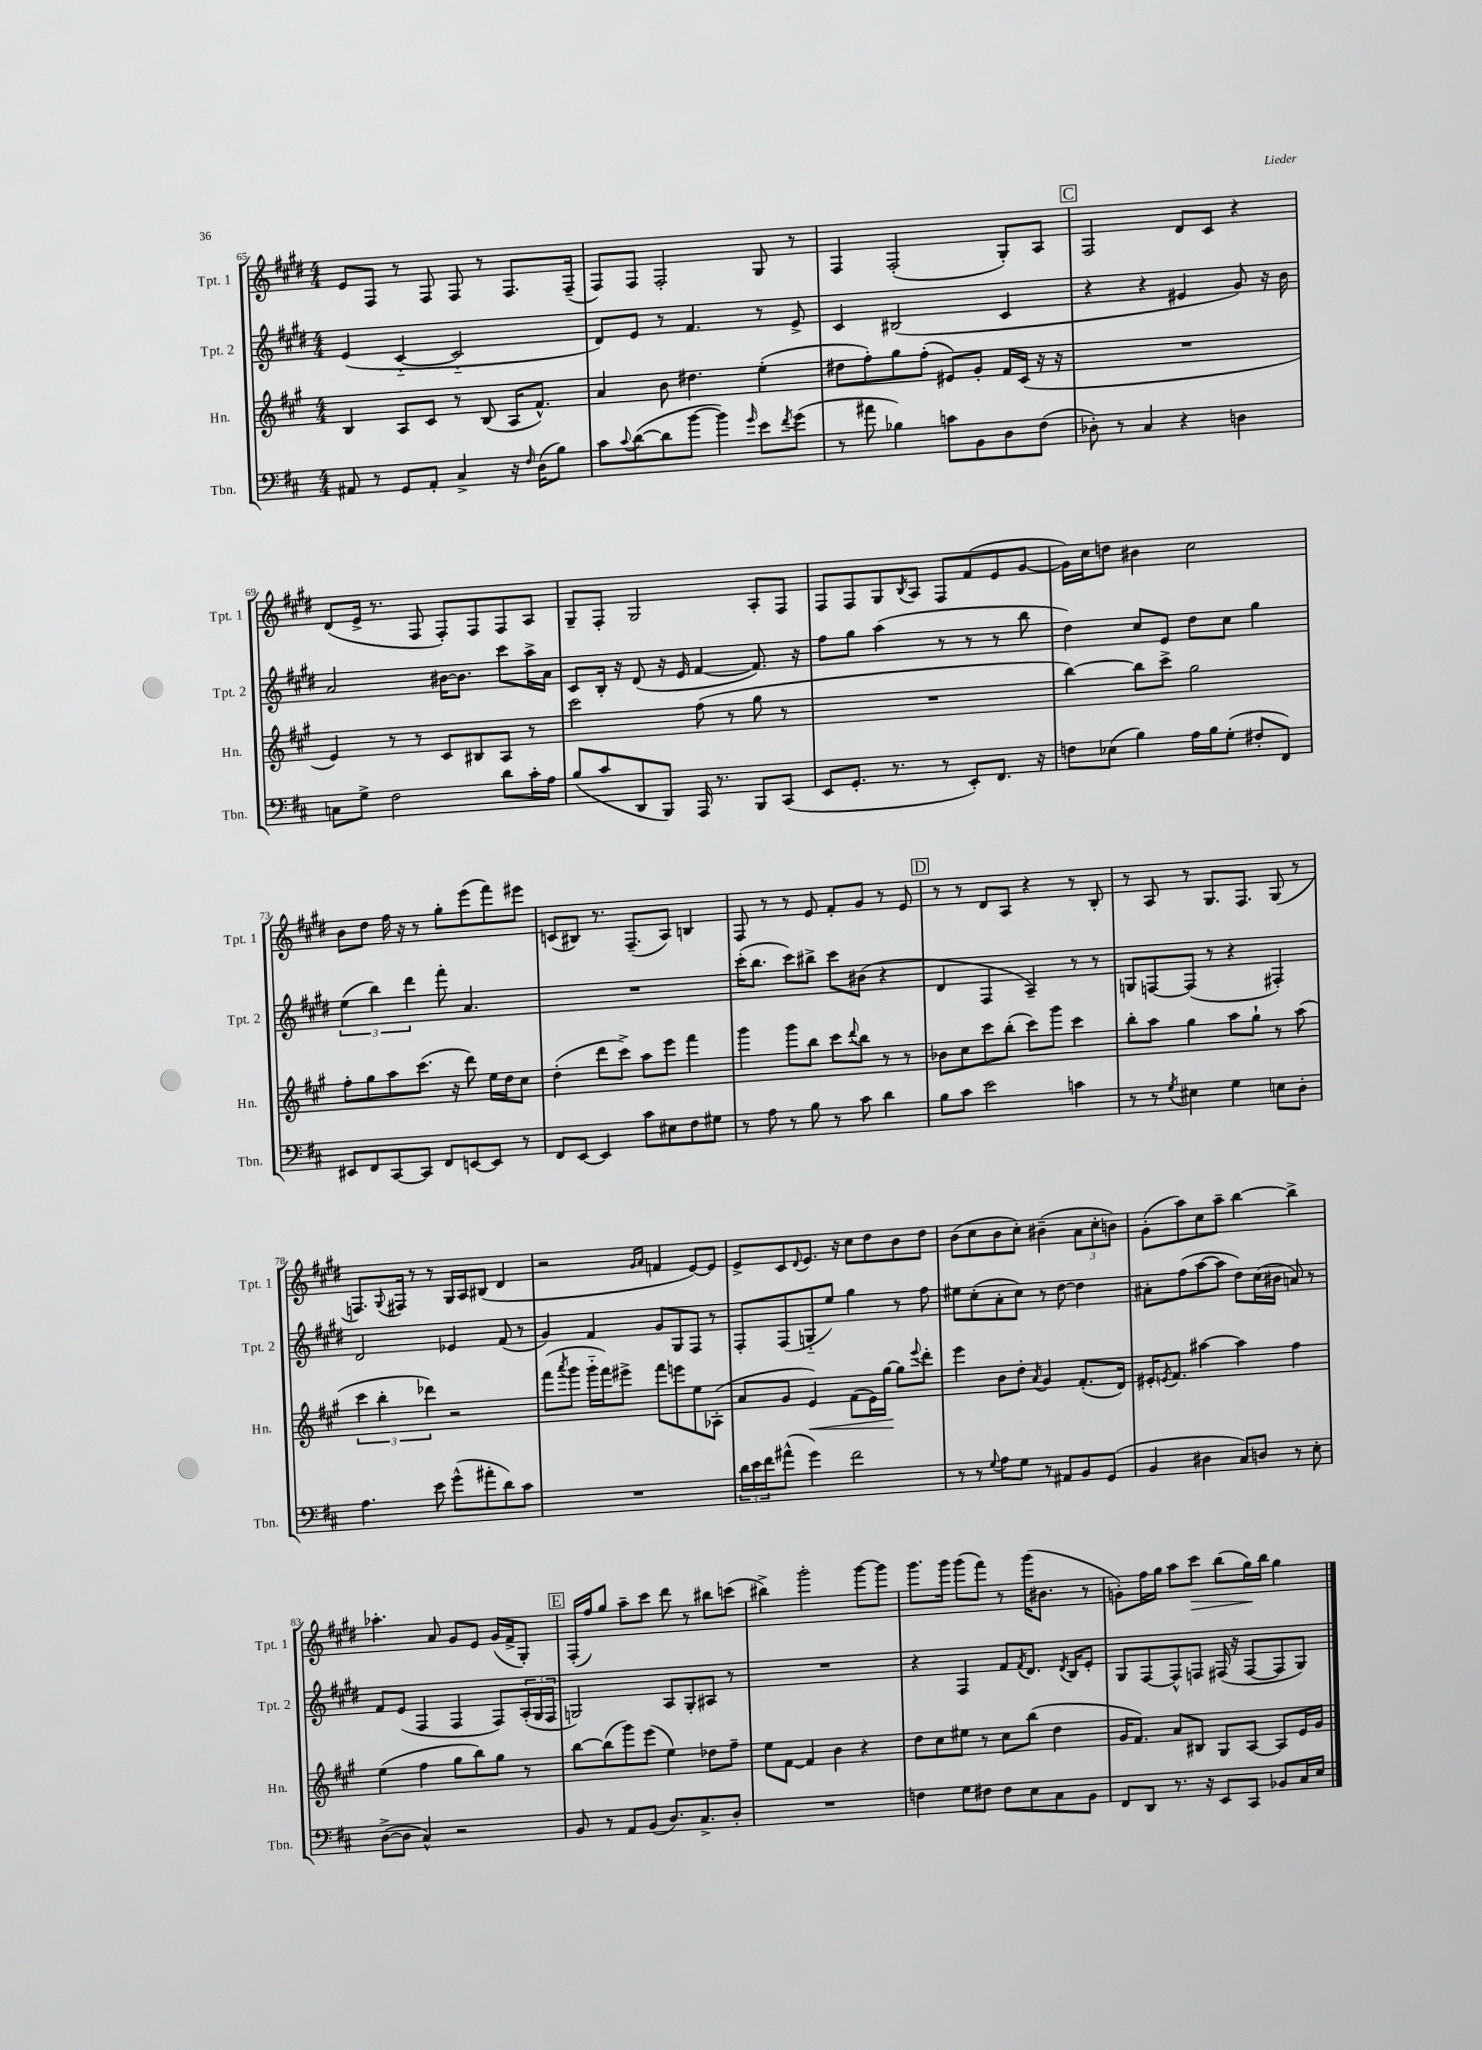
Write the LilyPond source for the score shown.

<<
\new StaffGroup <<
\new Staff = "s0" \with { instrumentName = "Tpt. 1" shortInstrumentName = "Tpt. 1" } {
    \clef treble \key e \major \numericTimeSignature \time 4/4
    e'8 fis8 r8 fis8 fis8 r8 fis8. fis16--( |
    fis8) fis8 fis2-. gis8 r8 |
    fis4 fis2-.( gis8-.) a8 |
    \mark \markup { \box "C" } fis2 dis'8 cis'8 r4 |
    dis'8( e'16-> r8. fis8 fis8-.) fis8 fis8 a8 |
    gis8-- fis8-. gis2 a8-. fis8 |
    fis8 fis8 gis8 \acciaccatura { b8 } a8 fis8 fis'8( e'8 gis'8~ |
    gis'16) cis''16 d''8 bis'4 cis''2 |
    b'8 dis''8 fis''16 r16 r8 gis''8-. e'''8( fis'''8) eis'''8 |
    c'8( bis8) r8. fis8.--( a8) b4 |
    fis8 r8 r8 e'8 fis'8-. gis'8 r8 e'8 |
    \mark \markup { \box "D" } r8 r8 dis'8 a8 r4 r8 b8-. |
    r8 a8 r8 gis8. fis8. gis8( r8 |
    f8.) \appoggiatura { gis8 } fis16 r8 r8 gis16 a16 bis8( dis'4 |
    r2 \grace { gis'16 a'16 } f'4 e'8~) e'8 |
    e'8-> cis'8 \appoggiatura { dis'8 } e'8. r16 cis''8 dis''8 b'8 dis''8 |
    b'8( cis''8 b'8 cis''8-.) bis'4--( \tuplet 3/2 { a'8 cis''8-. b'8) } |
    gis'8-.( a''8) cis''8 a''8-- b''4~ b''4-> |
    aes''4.-. a'8 gis'8 e'8 gis'16( fis'16-> gis8-.) |
    \mark \markup { \box "E" } fis16-.( fis''16) gis''8 a''8-- cis'''8 dis'''8 r8 bis''8 c'''8( |
    bis''4->) gis'''2-. gis'''8~ gis'''8 |
    gis'''8. gis'''16 gis'''8( fis'''8) r8 gis'''16( bis'8. r8 |
    g'8-.) fis''16 gis''16 a''8 cis'''8\> b''8( gis''16\!) b''16 gis''4 \bar "|." |
}
\new Staff = "s1" \with { instrumentName = "Tpt. 2" shortInstrumentName = "Tpt. 2" } {
    \clef treble \key e \major \numericTimeSignature \time 4/4
    e'4( cis'4~-_ cis'2-_ |
    dis'8) e'8 r8 fis'4. r8 e'8-> |
    cis'4 bis2( cis'4 |
    \mark \markup { \box "C" } r4 r4 eis'4 gis'8) r16 b'16 |
    a'2 bis'16~ bis'8. cis'''8 a''16-> a'16 |
    cis'8 b16-. r16 dis'8( r16 e'16 fis'4~ fis'8.) r16 |
    fis''8 gis''8 a''4( r8 r8 r8 b''8 |
    dis''4) cis''8 e'8 dis''8 cis''8 gis''4 |
    \tuplet 3/2 { e''4( b''4) dis'''4 } fis'''8-. a'4. |
    R1 |
    cis'''16-.( b''8. cis'''8) bis''8-> cis'''8 bis'8( r4 |
    \mark \markup { \box "D" } dis'4 fis4 a4--) r8 r8 |
    g8 f8~ f8( r8 r4 fis4-.) |
    dis'2 ees'4 fis'8( r8 |
    gis'4) fis'4 gis'8 gis8 fis8 r8 |
    fis8-. fis8( g8-_ e''8) gis''4 r8 fis''8 |
    eis''8 cis''8-.( a'8-. cis''8) r8 dis''8~ dis''4 |
    ais'8-. fis''8( a''8~ a''8 dis''8) cis''16( bis'16 a'8) r8 |
    fis'8 e'8( fis4 fis4 fis8) \tuplet 3/2 { a16-.( gis16 fis16 } |
    \mark \markup { \box "E" } g2) a8 g8-. ais8 r8 |
    R1 |
    r4 fis4 fis'8 \acciaccatura { fis'8 } dis'8. \acciaccatura { dis'8 } b16 e'8-. |
    gis8 fis8~ fis8-^ f8 fis16( r16 fis8~ fis8 gis8) \bar "|." |
}
\new Staff = "s2" \with { instrumentName = "Hn." shortInstrumentName = "Hn." } {
    \clef treble \key a \major \numericTimeSignature \time 4/4
    b4 a8 cis'8 r8 b8( a16 fis'8.-^) |
    a'4 b'8 dis''4. e''4-.( |
    dis''8 fis''8-.) gis''8 fis''8-.( eis'8) gis'8-. fis'16 cis'16( r16 r16 |
    \mark \markup { \box "C" } R1 |
    e'4) r8 r8 cis'8 bis8 a8 r8 |
    cis'''2 fis''8( r8 gis''8 r8 |
    R1 |
    b''4~) b''8 cis'''8-> gis''2 |
    fis''8-. gis''8 a''8 cis'''8.( r16 d'''8) e''16 d''16 cis''8 |
    d''4-.( d'''8 cis'''8->) a''8 e'''8 fis'''4 |
    gis'''4 gis'''8 b''8 cis'''8 \appoggiatura { d'''8 } b''8 r8 r8 |
    \mark \markup { \box "D" } bes'8 cis''8 cis'''8 b''8-.( cis'''8) gis'''8 cis'''4 |
    b''8-. a''8 gis''4 a''8 gis''8-! r8 a''8( |
    \tuplet 3/2 { cis'''4 b''4-. des'''4) } r2 |
    fis'''8( \acciaccatura { a'''8 } gis'''8 gis'''16-_ fis'''16) eis'''8-> fis'''8 e'''8 e''8 aes8-.( |
    a'8 gis'8 e'4\<) fis'8( e'16) gis''16~\! gis''8 \appoggiatura { e'''8 } d'''8-. |
    e'''4 b'8 d''8-. \acciaccatura { a'8 } gis'4 fis'8.-.( d'16) |
    eis'16-. \acciaccatura { e'8 } fis'8. ais''4~ ais''4 fis''4 |
    e''4( fis''4 gis''8 b''8) gis''8 r8 |
    \mark \markup { \box "E" } b''8~ b''8( gis'''8) e'''8( e''4) des''8 fis''8-- |
    e''8 fis'8~ fis'4 b'4 r4 |
    d''8 cis''8 eis''8 r8 cis''8 b''8( d''4 |
    gis'16 fis'8.) a'8 bis8 gis8 a8~ a8 e'16 gis'16 \bar "|." |
}
\new Staff = "s3" \with { instrumentName = "Tbn." shortInstrumentName = "Tbn." } {
    \clef bass \key d \major \numericTimeSignature \time 4/4
    ais,8 r8 g,8 ais,8-. cis4-> r16 \grace { fis16 } d16( b8) |
    cis'8 \appoggiatura { cis'8 } d'8~( d'8 b'8~ b'4) \grace { g'16 } e'8 \acciaccatura { fis'8 } g'8( |
    r8 ais'8 bes4) c'8 b,8 d8 fis8( |
    \mark \markup { \box "C" } des8-.) r8 cis4 r4 d4 |
    c8 g8-> fis2 d'8 cis'16-. a16 |
    b8( cis'8 d,8 b,,8) a,,16 r8. b,,8 cis,8( |
    e,8 g,8.-. r8. r8 e,8-.) fis,8. r16 |
    f8 ees8( b4) a16 b16 g8-.( fis8-. fis,8) |
    eis,8 fis,8 cis,8~ cis,8 fis,8 e,8~ e,8 r8 |
    fis,8 e,8~ e,4 cis'8 eis8 fis8 gis8 |
    r8 a8 r8 b8 r8 cis'8 d'4 |
    \mark \markup { \box "D" } b8 cis'8 e'2 c'4 |
    r8 r8 \acciaccatura { g8 } eis4 g4 e8 d8-. |
    a4. e'8 g'8-^( ais'8-. d'8) cis'8 |
    R1 |
    \tuplet 3/2 { d'16 e'16 fis'16 } ais'8-^( g'4) fis'2 |
    r8 r8 \appoggiatura { g8 } a8 g8 r8 ais,8 b,8 g,8( |
    b,4 dis4 cis8) d8 r8 e8-. |
    d8~->( d8 cis4-^) r2 |
    \mark \markup { \box "E" } b,8 r8 a,8 b,8( d8.) cis8.-> d8-. |
    R1 |
    f4 g8 fis8 fis8 e8 cis8 b,8 |
    fis,8 d,8 r8. r16 e,8 cis,8 bes,8 cis16 e16 \bar "|." |
}
>>
>>
\layout { \context { \Score currentBarNumber = #65 } }
